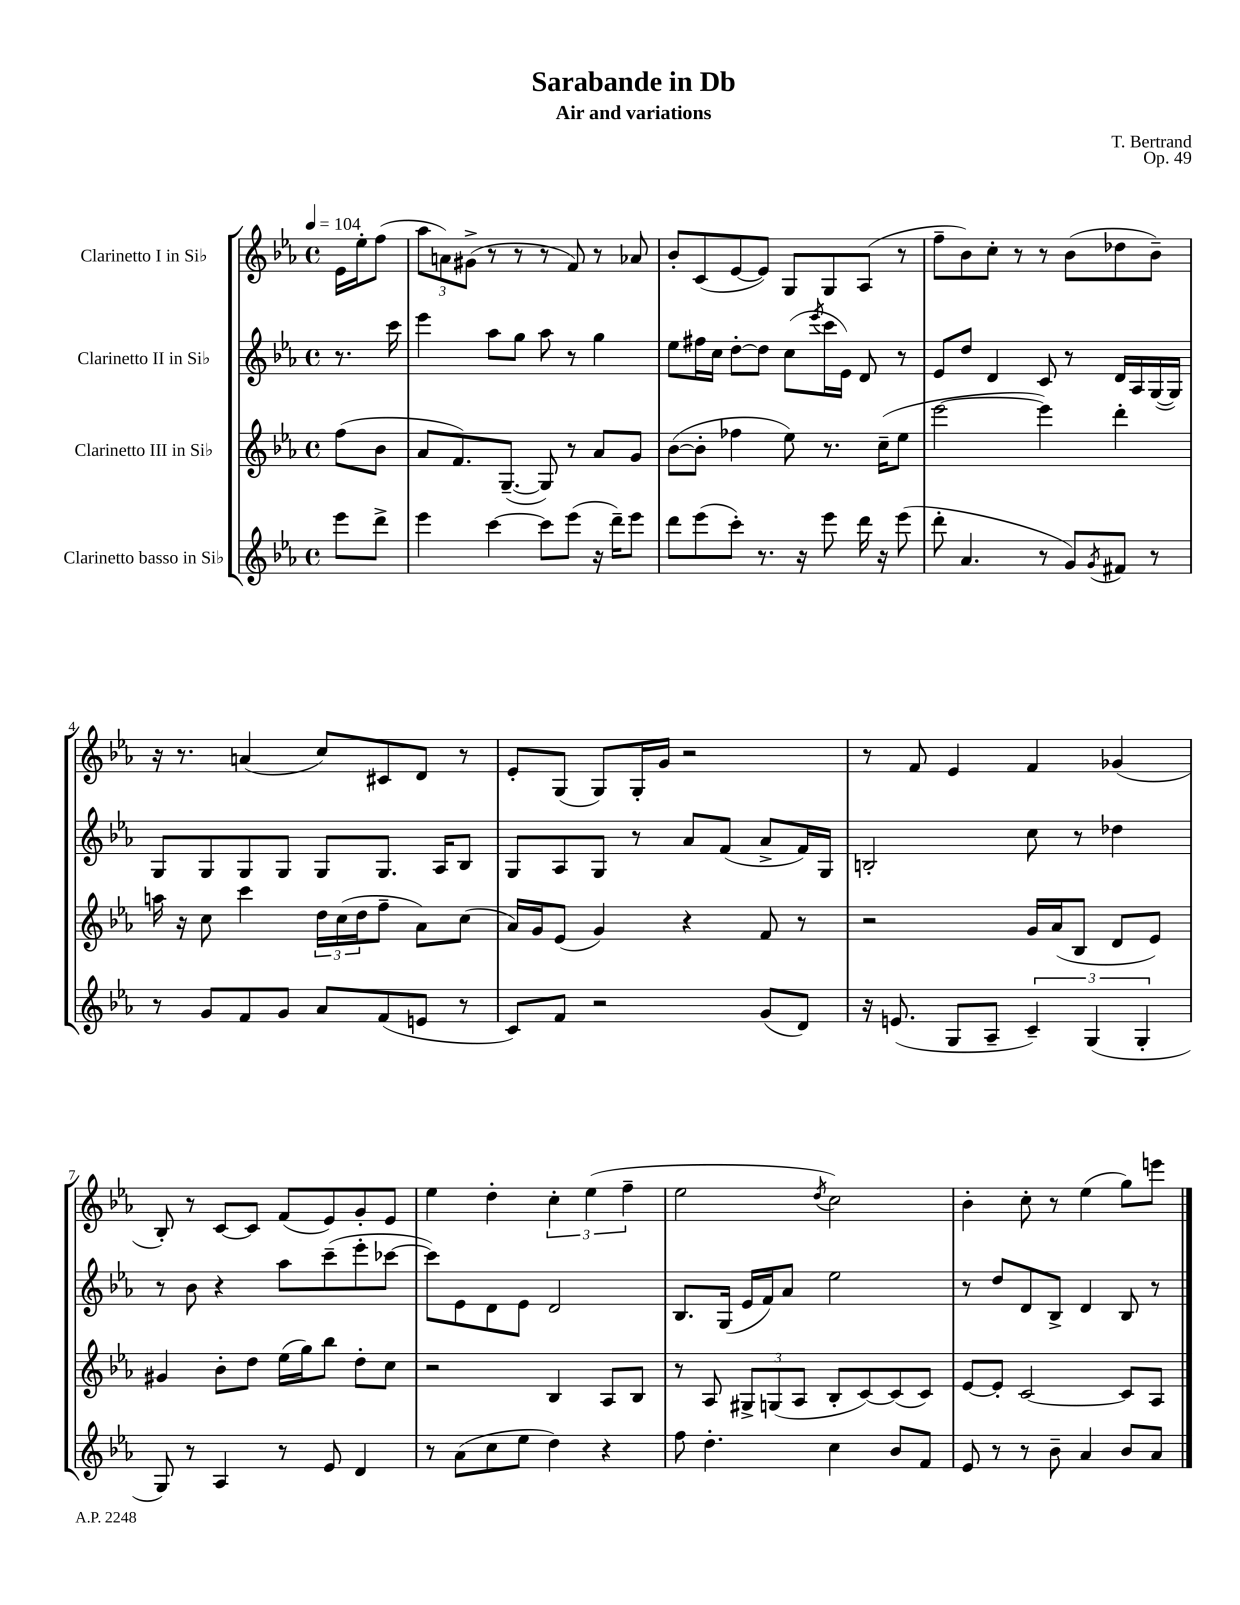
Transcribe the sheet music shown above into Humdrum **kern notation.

**kern	**kern	**kern	**kern
*part4	*part3	*part2	*part1
*staff4	*staff3	*staff2	*staff1
*I"Clarinetto basso in Si♭	*I"Clarinetto III in Si♭	*I"Clarinetto II in Si♭	*I"Clarinetto I in Si♭
*clefG2	*clefG2	*clefG2	*clefG2
*k[b-e-a-]	*k[b-e-a-]	*k[b-e-a-]	*k[b-e-a-]
*M4/4	*M4/4	*M4/4	*M4/4
*met(c)	*met(c)	*met(c)	*met(c)
*MM104	*MM104	*MM104	*MM104
=	=	=	=
8eee-\L	(8ff\L	8.r	16e-\LL
.	.	.	16ee-'\J
8ddd^\J	8b-\J	.	(8ff\J
.	.	16ccc\	.
=1	=1	=1	=1
4eee-\	8a-/L	4eee-\	12aa-\L
.	.	.	12an\)
.	8.f/)	.	.
.	.	.	(12g#X^\J
[4ccc\	.	8aa-\L	8r
.	([8.G~/J	.	.
.	.	8gg\J	8r
8ccc\L]	8G/])	8aa-\	8r
(8eee-\J	8r	8r	8f/)
16r	8a-/L	4gg\	8r
16ddd~\KL)	.	.	.
8eee-\J	8g/J	.	8a-X/
=2	=2	=2	=2
8ddd\L	([8b-\L	8ee-\L	8b-'/L
(8eee-\	8b-'\J]	16ff#X\L	(8c/
.	.	16cc\JJ	.
8ccc'\J)	4ff-X\	[8dd'\L	[8e-/
8.r	.	8dd\J]	8e-/J])
.	8ee-\)	(8cc\L	8G/L
16r	.	.	.
.	.	8qeee-/	.
8eee-\	8.r	16ccc\L	8G/
.	.	16e-\JJ)	.
16ddd\	.	8d/	(8A-/J
16r	(16cc~\KL	.	.
(8eee-\	8ee-\J	8r	8r
=3	=3	=3	=3
8ddd'\	[2eee-\	8e-/L	8ff~\L
4.a-/	.	8dd/J	8b-\)
.	.	4d/	8cc'\J
.	.	.	8r
8r	4eee-\])	8c/	8r
8g/L)	.	8r	(8b-\L
8qg/	.	.	.
8f#X/J	4ddd'\	16d/LL	8dd-X\
.	.	16A-/	.
8r	.	([16G/	8b-~\J)
.	.	16G/JJ])	.
!!LO:LB:g=z
=4	=4	=4	=4
8r	16aan\	8G/L	16r
.	16r	.	8.r
8g/L	8cc\	8G/	.
8f/	4ccc\	8G/	(4an/
8g/J	.	8G/J	.
8a-/L	24dd\LL	8G/L	8cc/L)
.	(24cc\	.	.
.	24dd\J	.	.
(8f/	8ff~\J	8.G/J	8c#X/
8en/J	8a-\L)	.	8d/J
.	.	16A-/KL	.
8r	(8cc\J	8B-/J	8r
=5	=5	=5	=5
8c/L)	16a-/LL)	8G/L	8e-'/L
.	16g/J	.	.
8f/J	(8e-/J	8A-/	(8G/J
2r	4g/)	8G/J	8G/L)
.	.	8r	16G'/L
.	.	.	16g/JJ
.	4r	8a-/L	2r
.	.	(8f/J	.
(8g/L	8f/	8a-^/L	.
8d/J)	8r	16f/L)	.
.	.	16G/JJ	.
=6	=6	=6	=6
16r	2r	2Bn'/	8r
(8.en/	.	.	.
.	.	.	8f/
8G/L	.	.	4e-/
8A-~/J	.	.	.
6c~/)	16g/LL	8cc\	4f/
.	(16a-/J	.	.
.	8B-/J	8r	.
(6G/	.	.	.
.	8d/L	4dd-X\	(4g-X/
6G'/	.	.	.
.	8e-/J)	.	.
!!LO:LB:g=z
=7	=7	=7	=7
8G/)	4g#X/	8r	8B-'/)
8r	.	8b-\	8r
4A-/	8b-'\L	4r	[8c/L
.	8dd\J	.	8c/J]
8r	(16ee-\LL	8aa-\L	(8f/L
.	16gg\J)	.	.
8e-/	8bb-\J	(8ccc~\	8e-/)
4d/	8dd'\L	8eee-'\	8g'/
.	8cc\J	[8ccc-X\J	8e-/J
=8	=8	=8	=8
8r	2r	8ccc-\L])	4ee-\
(8a-\L	.	8e-\	.
8cc\	.	8d\	4dd'\
8ee-\J	.	8e-\J	.
4dd\)	4B-/	2d/	6cc'\
.	.	.	(6ee-\
4r	8A-/L	.	.
.	.	.	6ff~\
.	8B-/J	.	.
=9	=9	=9	=9
8ff\	8r	8.B-/L	2ee-\
4.dd'\	8A-/	.	.
.	.	(16G/Jk	.
.	12G#X^/L	16e-/LL	.
.	.	16f/J)	.
.	(12Gn/	.	.
.	.	8a-/J	.
.	12A-/J	.	.
.	.	.	8qdd/
4cc\	8B-'/L	2ee-\	2cc\)
.	[8c/)	.	.
8b-/L	(8c/]	.	.
8f/J	8c/J)	.	.
=10	=10	=10	=10
8e-/	[8e-/L	8r	4b-'\
8r	8e-'/J]	8dd/L	.
8r	[2c/	8d/	8cc'\
8b-~\	.	8B-^/J	8r
4a-/	.	4d/	(4ee-\
8b-/L	8c/L]	8B-/	8gg\L)
8a-/J	8A-/J	8r	8eeen\J
==	==	==	==
*-	*-	*-	*-
